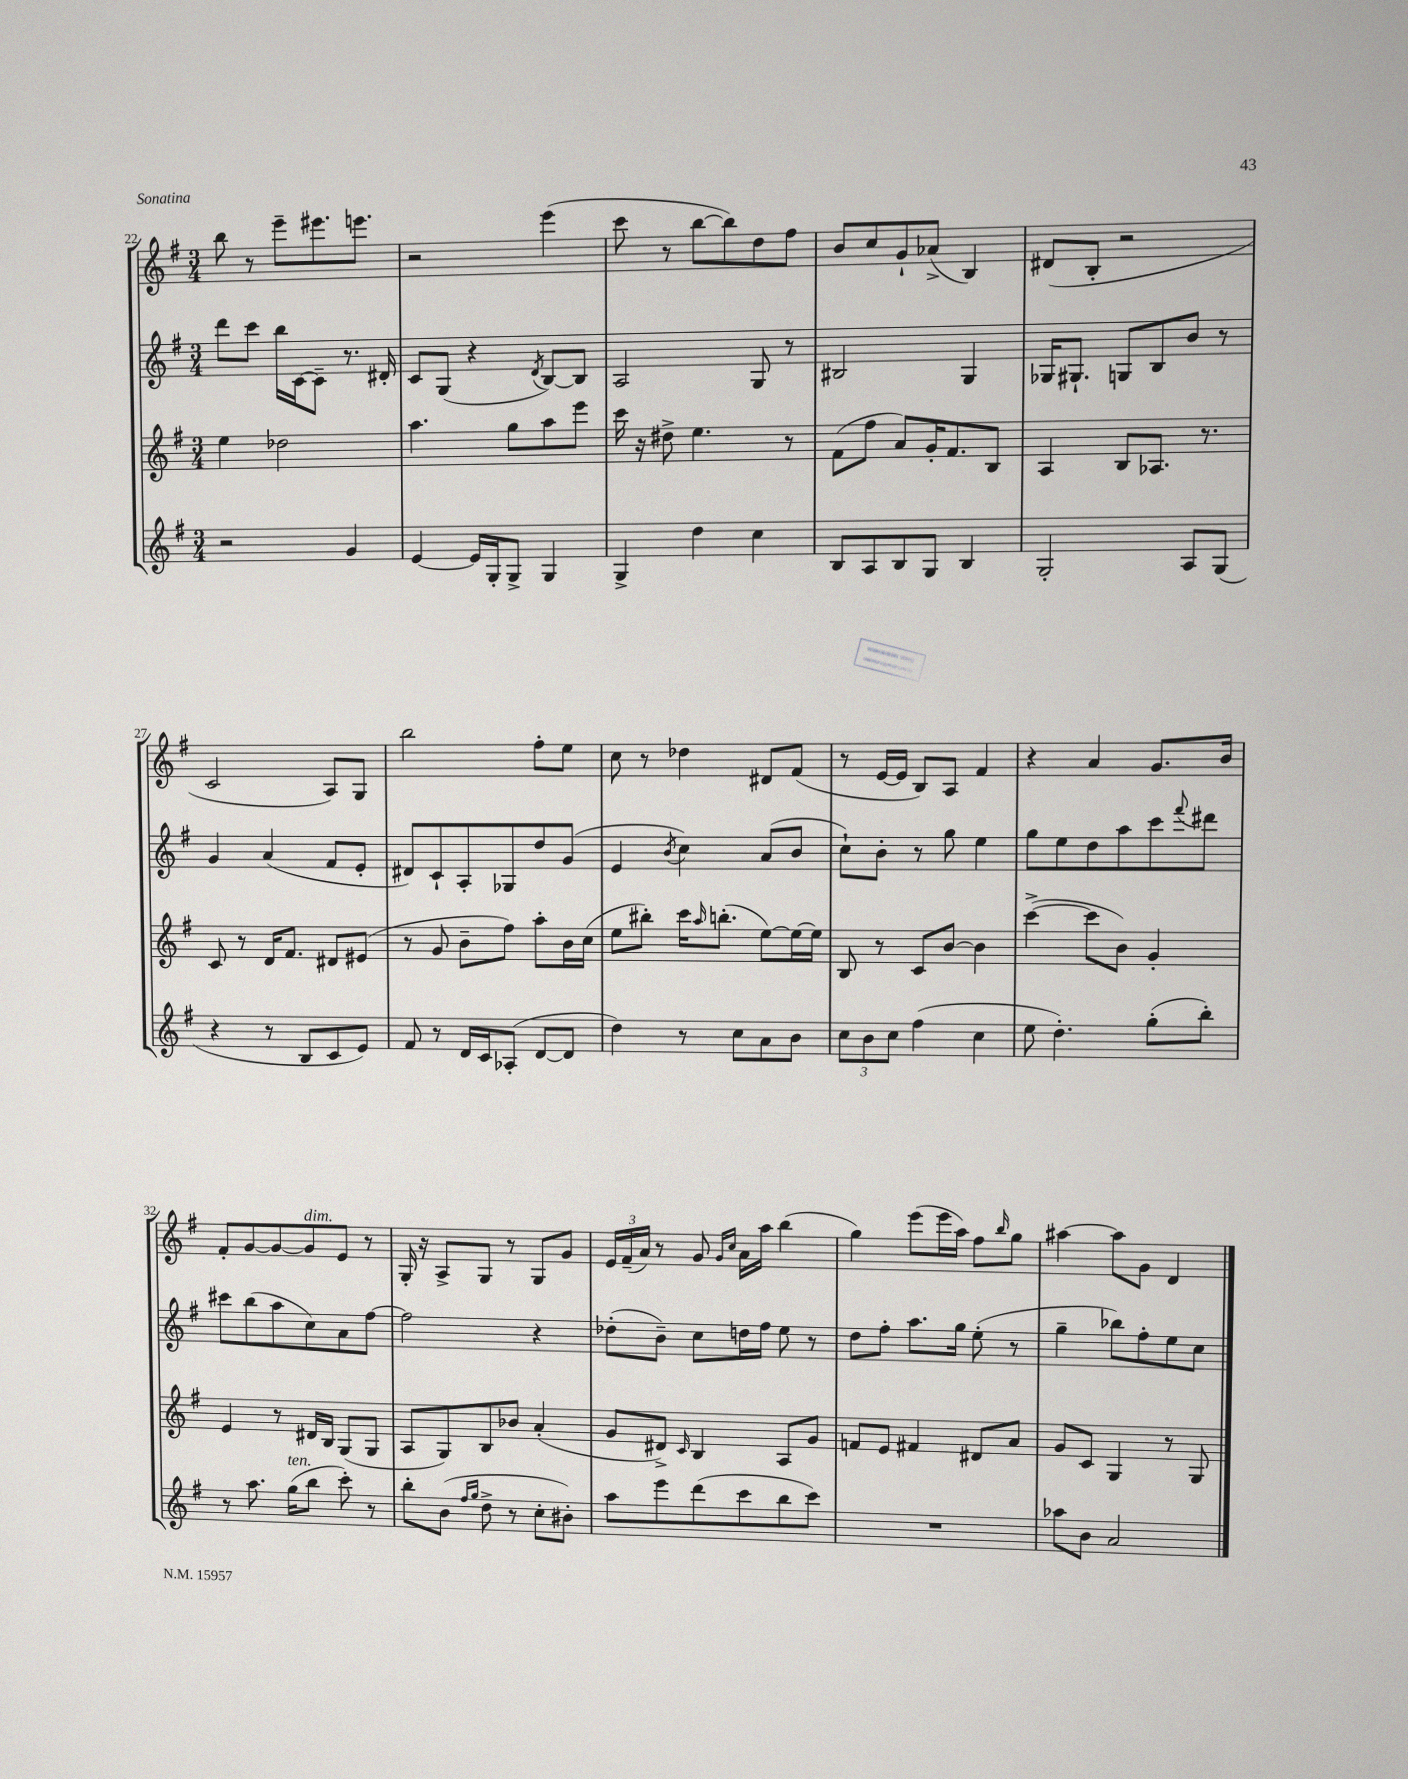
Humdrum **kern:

**kern	**kern	**kern	**kern
*staff4	*staff3	*staff2	*staff1
*clefG2	*clefG2	*clefG2	*clefG2
*k[f#]	*k[f#]	*k[f#]	*k[f#]
*M3/4	*M3/4	*M3/4	*M3/4
2r	4ee	8ddd	8bb
.	.	8ccc	8r
.	2dd-	16bb	8eee~
.	.	[16c	.
.	.	8c~]	8.eee#
4g	.	8.r	.
.	.	.	8.eee
.	.	16d#'	.
=	=	=	=
[4e	4.aa	8c	2r
.	.	(8G	.
16e]	.	4r	.
16G'	.	.	.
8G^	8gg	.	.
.	.	8qd	.
4G	8aa	[8B)	(4eee
.	8eee	8B]	.
=	=	=	=
4G^	16ccc	2A	8ccc
.	16r	.	.
.	8dd#^	.	8r
4dd	4.ee	.	[8bb
.	.	.	8bb])
4cc	.	8G	8dd
.	8r	8r	8ff#
=	=	=	=
8B	(8f#	2B#	8b
8A	8ff#	.	8cc
8B	8a)	.	8g`
8G	16g'	.	(8a-^
.	8.f#	.	.
4B	.	4G	4B)
.	8B	.	.
=	=	=	=
2G'	4A	16G-	(8d#
.	.	8.G#`	.
.	.	.	8B'
.	8B	8G	2r
.	8.A-	8B	.
8A	.	8b	.
.	8.r	.	.
(8G	.	8r	.
=	=	=	=
4r	8c	4g	2c
.	8r	.	.
8r	16d	(4a	.
.	8.f#	.	.
8B	.	.	.
8c	8d#	8f#	8A)
8e)	(8e#	8e'	8G
=	=	=	=
8f#	8r	8d#)	2bb
8r	8g	8c`	.
16d	8b~	8A'	.
16c	.	.	.
(8A-'	8ff#)	8G-	.
[8d	8aa'	8dd	8ff#'
8d]	16b	(8g	8ee
.	(16cc	.	.
=	=	=	=
4dd)	8ee	4e	8cc
.	8bb#')	.	8r
.	.	8qb	.
8r	16ccc	4cc)	4dd-
.	16qqaa	.	.
.	(8.bb'	.	.
8cc	.	.	.
8a	[8ee)	(8a	8d#
8b	16ee_	8b	(8f#
.	16ee]	.	.
=	=	=	=
12cc	8B	8cc`)	8r
12b	.	.	.
.	8r	8b'	[16e
12cc	.	.	.
.	.	.	16e]
(4ff#	8c	8r	8B)
.	[8b	8gg	8A
4cc	4b]	4ee	4f#
=	=	=	=
8ee	([4ccc^	8gg	4r
4.dd')	.	8ee	.
.	8ccc]	8dd	4a
.	8b)	8aa	.
(8gg'	4g'	8ccc	8.g
.	.	8qqfff#	.
8bb')	.	8ddd#	.
.	.	.	16b
=	=	=	=
8r	4e	8ccc#	8f#'
8.aa	.	(8bb	[8g
.	8r	8aa	8g_
(16gg	.	.	.
8bb	16d#	8cc)	8g]
.	16B	.	.
8ccc')	(8G	8a	8e
8r	8G	[8ff#	8r
=	=	=	=
8bb'	8A	2ff#]	16G'
.	.	.	16r
(8b	8G)	.	8A^
16qqff#	.	.	.
16qqgg	.	.	.
8dd^	8B	.	8G
8r	8b-	.	8r
8cc'	(4a'	4r	8G
8b#')	.	.	8g
=	=	=	=
8aa	8g	(8dd-'	24e
.	.	.	(24f#~
.	.	.	24a)
8eee	8d#^)	8b~)	8r
.	16qqc	.	.
(8ddd	4B	8cc	8g
.	.	.	16qqg
.	.	.	16qqcc
8ccc	.	16dd	16a
.	.	16ff#	16aa
8bb	8A	8ee	(4bb
8ccc)	8g	8r	.
=	=	=	=
2.r	8f	8dd	4gg)
.	8e	8ff#'	.
.	4f#	8.aa	(8eee
.	.	.	16eee
.	.	16gg	16aa)
.	8d#	(8ee'	8ff#
.	.	.	16qqbb
.	8a	8r	8gg
=	=	=	=
8aa-	8g	4gg~	[4aa#
8b	8c	.	.
2a	4G	8bb-)	8aa#]
.	.	8ff#'	8g
.	8r	8ee	4d
.	8G	8cc	.
==	==	==	==
*-	*-	*-	*-
